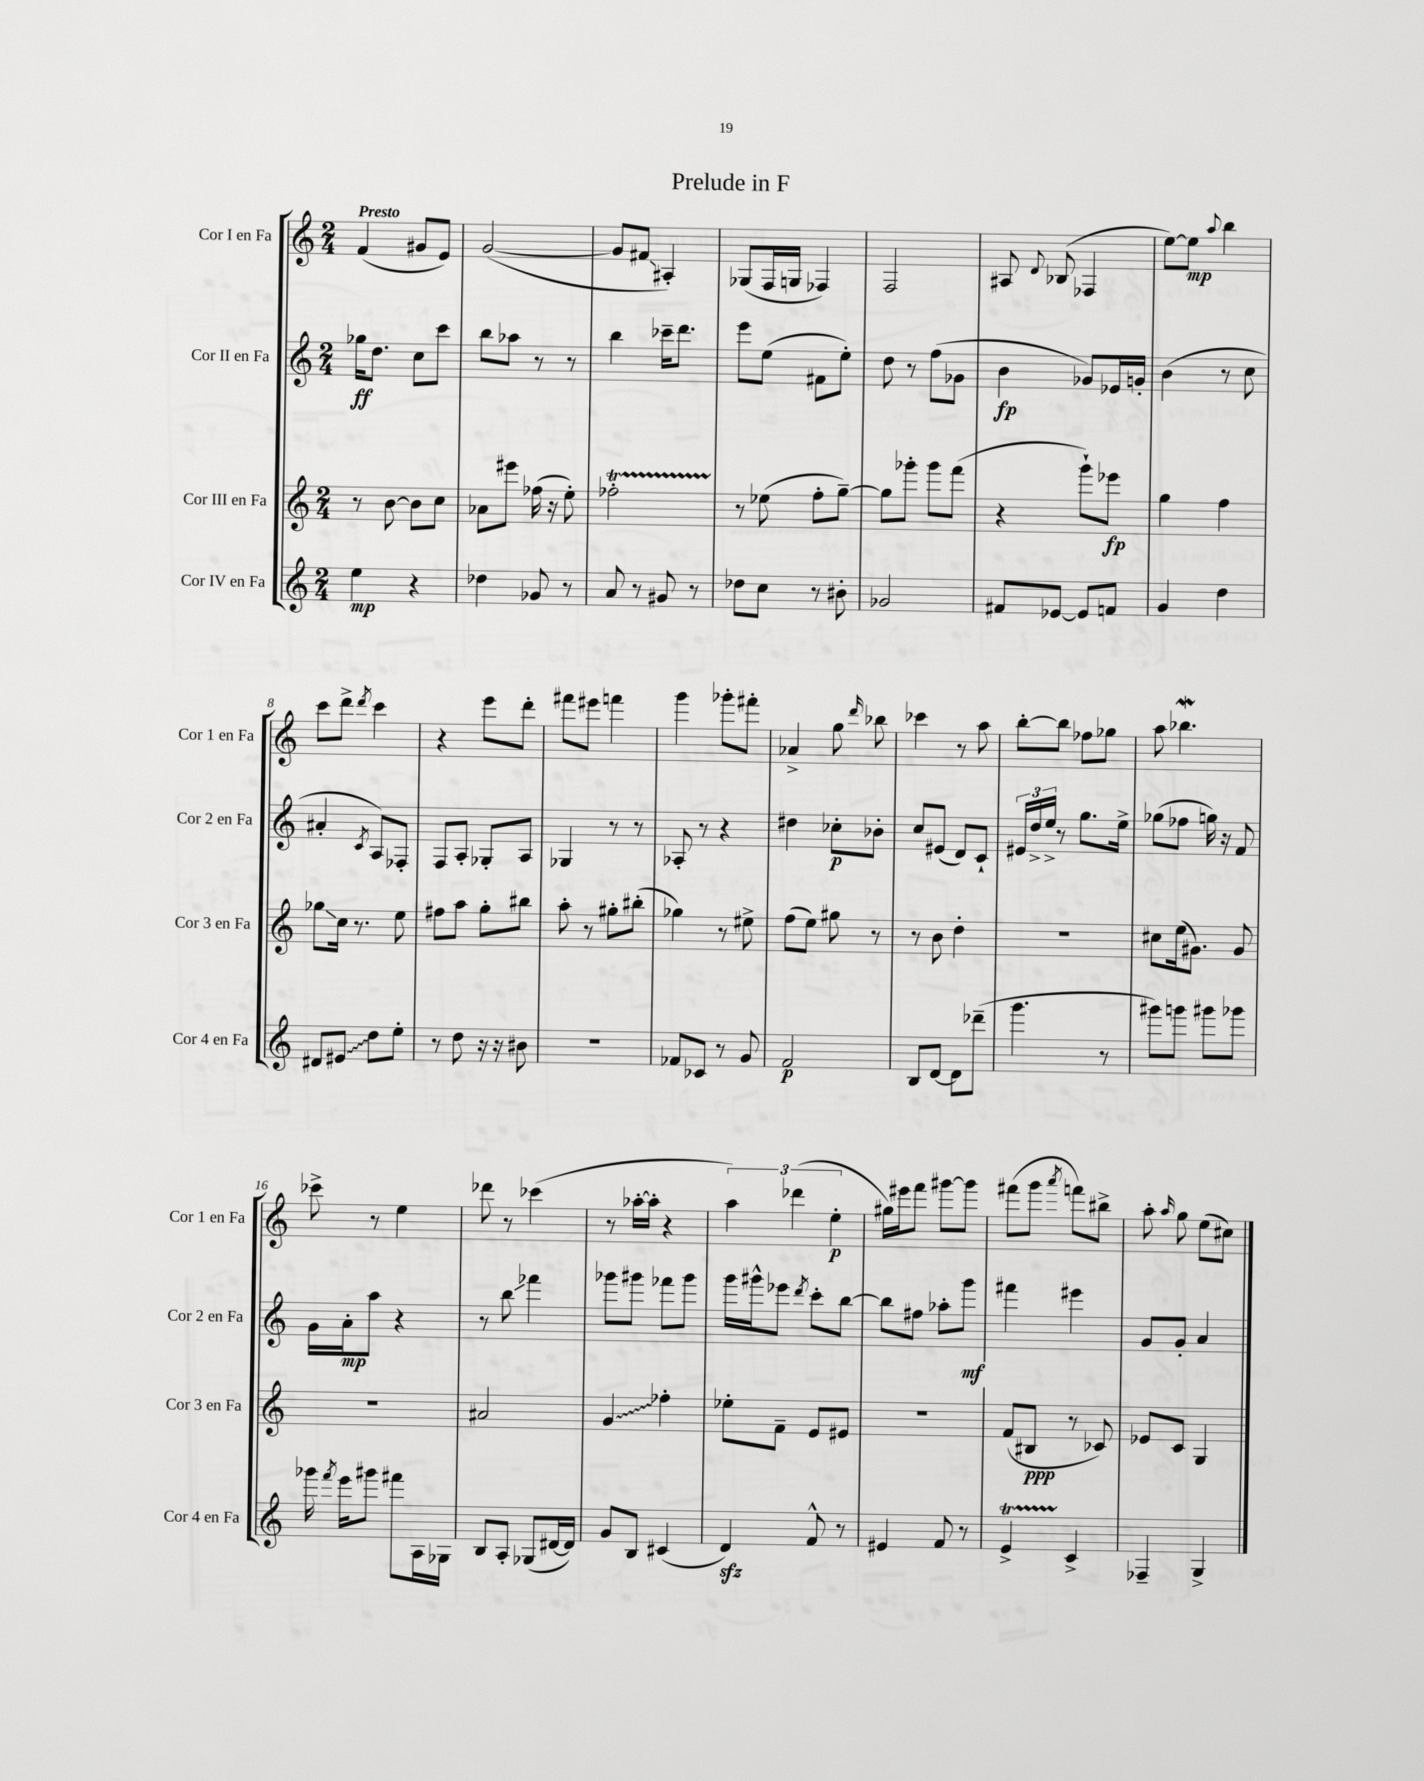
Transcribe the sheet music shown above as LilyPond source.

\header { title = "Prelude in F" }
<<
\new StaffGroup <<
\new Staff = "s0" \with { instrumentName = "Cor I en Fa" shortInstrumentName = "Cor 1 en Fa" } {
    \clef treble \key c \major \numericTimeSignature \time 2/4 \tempo "Presto"
    \autoBeamOff f'4( gis'8[ e'8]) |
    g'2~( |
    g'8[ fis'8]\glissando ais4-.) |
    ges8[( f16 g16] fes4) |
    f2 |
    ais8 \appoggiatura { d'8 } bes8( fes4 |
    e''8[~) e''8]\mp \appoggiatura { a''8 } b''4 |
    c'''8[ d'''8]-> \acciaccatura { d'''8 } c'''4 |
    r4 e'''8[ d'''8]-. |
    fis'''8[ eis'''8] f'''4 |
    g'''4 ges'''8[-. fis'''8]-. |
    aes'4-> g''8 \grace { d'''16 } bes''8 |
    ces'''4 r8 a''8 |
    b''8[~-. b''8] fes''8[ ges''8] |
    a''8 bes''4.\mordent |
    ces'''8-> r8 e''4 |
    des'''8 r8 ces'''4( |
    r8 aes''16[~-. aes''16]-. r4 |
    \tuplet 3/2 { a''4) des'''4( e''4-.\p } |
    gis''16[) eis'''16 f'''8] gis'''8[~ gis'''8] |
    fis'''8[( g'''8] \acciaccatura { a'''8 } f'''8[) bis''8]-> |
    a''8-. \grace { a''16 } g''8 e''8[( cis''8]) \bar "|." |
}
\new Staff = "s1" \with { instrumentName = "Cor II en Fa" shortInstrumentName = "Cor 2 en Fa" } {
    \clef treble \key c \major \numericTimeSignature \time 2/4
    \autoBeamOff ges''16[\ff d''8.] c''8[ c'''8] |
    b''8[ aes''8] r8 r8 |
    b''4 ces'''16[-- d'''8.] |
    e'''8[ e''8]( fis'8[ e''8]-.) |
    d''8 r8 f''8[( ges'8] |
    b'4\fp ges'8[) ees'16 g'16]-. |
    b'4( r8 c''8 |
    ais'4-. \acciaccatura { c'8 } a8[) fes8]-. |
    f8[ a8]-. ges8[-. a8] |
    ges4 r8 r8 |
    aes8-. r8 r4 |
    dis''4 ces''8[-.\p bes'8]-. |
    c''8[ eis'8]( d'8[) c'8]-! |
    \tuplet 3/2 { eis'16[ d''16-> e''16]-> } r8 g''8.[ e''16]-> |
    ges''8[( fes''8] g''16) r16 f'8 |
    g'16[ a'16-.\mp a''8] r4 |
    r8 b''8\glissando fes'''4 |
    ges'''8[ gis'''8] fes'''8[ gis'''8] |
    g'''16[ gis'''16-^ ees'''8] \acciaccatura { d'''8 } c'''8[-. b''8]~ |
    b''8[ fis''8] aes''8[-. g'''8]\mf |
    fis'''4 eis'''4 |
    g'8[ g'8]-. a'4 \bar "|." |
}
\new Staff = "s2" \with { instrumentName = "Cor III en Fa" shortInstrumentName = "Cor 3 en Fa" } {
    \clef treble \key c \major \numericTimeSignature \time 2/4
    \autoBeamOff r8 b'8~ b'8[ c''8] |
    aes'8[ eis'''8] fes''16( r16 e''8-.) |
    fes''2-.\startTrillSpan |
    r8\stopTrillSpan ees''8( f''8[-. g''8]~--) |
    g''8[ ges'''8]-. ges'''8[ f'''8]( |
    r4 g'''8[-!) ees'''8]\fp |
    g''4 f''4 |
    ges''8[\glissando c''16] r8. e''8 |
    fis''8[ a''8] g''8[-. bis''8] |
    a''8-. r8 gis''8[-. bis''8]-.( |
    ges''4) r8 eis''8-> |
    f''8[( e''8]) gis''8 r8 |
    r8 b'8 d''4-. |
    r2 |
    cis''8[ e''16( gis'8.]) gis'8 |
    R2 |
    ais'2 |
    \once \override Glissando.style = #'zigzag g'4\glissando fes''4-. |
    ees''8[-. f'8]-- e'8[ eis'8] |
    r2 |
    f'8[( bis8]\ppp r8 ces'8) |
    ees'8[ c'8] g4 \bar "|." |
}
\new Staff = "s3" \with { instrumentName = "Cor IV en Fa" shortInstrumentName = "Cor 4 en Fa" } {
    \clef treble \key c \major \numericTimeSignature \time 2/4
    \autoBeamOff e''4\mp r4 |
    des''4 ges'8 r8 |
    a'8 r8 gis'8 r8 |
    des''8[ c''8] r8 bis'8-. |
    ges'2 |
    fis'8[ ees'8]~ ees'8[ f'8] |
    g'4 d''4 |
    dis'8[ \once \override Glissando.style = #'zigzag eis'8]\glissando d''8[ e''8]-. |
    r8 d''8 r16 r16 bis'8 |
    R2 |
    fes'8[ ces'8] r8 g'8 |
    f'2\p |
    b8[ d'8]~ d'8[ des'''8]--( |
    g'''4. r8 |
    gis'''8[) g'''8] gis'''8[ ges'''8] |
    ges'''16 \acciaccatura { f'''8 } e'''16[ gis'''8] fis'''8[ a16 ges16] |
    b8[ a8]-. ges8[( dis'16~ dis'16]) |
    g'8[ b8] cis'4( |
    d'4\sfz) f'8-^ r8 |
    eis'4 f'8 r8 |
    e'4->\startTrillSpan c'4->\stopTrillSpan |
    fes4-- g4-> \bar "|." |
}
>>
>>
